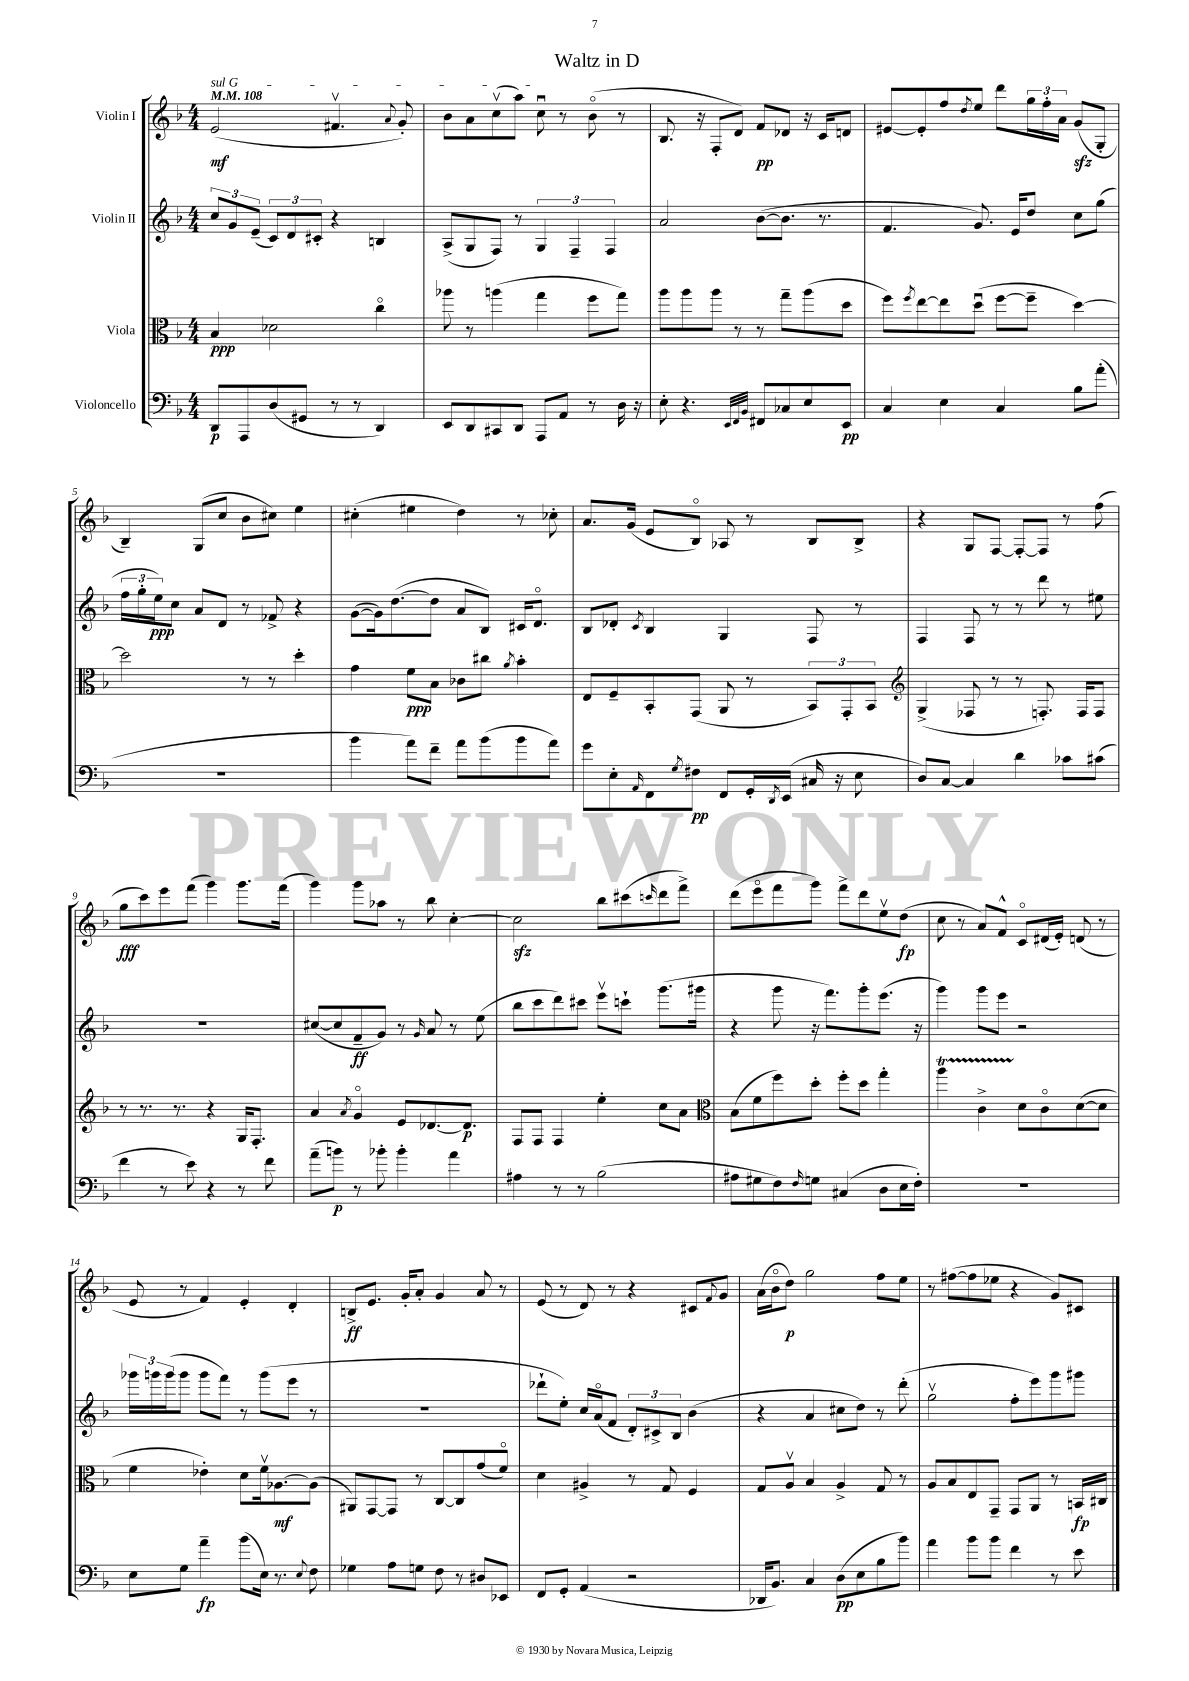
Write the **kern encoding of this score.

**kern	**kern	**kern	**kern
*staff4	*staff3	*staff2	*staff1
*clefF4	*clefC3	*clefG2	*clefG2
*k[b-]	*k[b-]	*k[b-]	*k[b-]
*M4/4	*M4/4	*M4/4	*M4/4
*MM108	*MM108	*MM108	*MM108
8DD	4B-	12cc	(2e
.	.	12g	.
8AAA	.	.	.
.	.	(12e~	.
(8D	2d-	12c)	.
.	.	12d	.
8GG#	.	.	.
.	.	12c#'	.
8r	.	4r	4.f#v
8r	.	.	.
4DD)	4cco	4B	.
.	.	.	8qqa
.	.	.	8g')
=	=	=	=
8EE	8aa-	(8A^	8b-
8DD	8r	8G	8a
8CC#	(4aa	8F)	(8ccv
8DD	.	8r	8aa)
8AAA	4gg	6G	8ccu
8AA	.	.	8r
.	.	6F~	.
8r	8ff	.	(8b-o
.	.	6F	.
16D	8gg)	.	8r
16r	.	.	.
=	=	=	=
8E'	8aa	2a	8.B-
4.r	8aa	.	.
.	.	.	16r
.	8aa	.	8F'
.	8r	.	8d)
32qqEE	.	.	.
32qqFF	.	.	.
32qqBB-	.	.	.
8FF#	8r	([8b-	8f
8C-	8gg~	8.b-]	8d-
8E	(8aa	.	16r
.	.	8.r	16c
8EE	8dd	.	8d
=	=	=	=
4C	8ff)	4.f	[8e#
.	8qff	.	.
.	[8ee	.	8e#']
4E	8ee]	.	8ff
.	.	.	8qdd
.	(8ddu	8.g)	8ee
4C	[8ff	.	8ddd
.	.	16e	.
.	8ff~]	8dd	24gg
.	.	.	24ff'
.	.	.	24a
8B-	[4dd)	8cc	(8g
(8a'	.	(8gg	8G'
=	=	=	=
1r	2dd]	24ff	4B-~)
.	.	24gg'	.
.	.	24ee)	.
.	.	8cc	.
.	.	8a	(8G
.	.	8d	8cc
.	8r	8r	8b-
.	8r	8f-^	8cc#)
.	4dd'	4r	4ee
=	=	=	=
4b-	4g	([8g	(4cc#'
.	.	16g])	.
.	.	([8.dd	.
8a)	8f	.	4ee#
8f~	8B-	8dd]	.
8a	8c-	8a	4dd)
(8b-	8cc#	8B-)	.
.	8qa	.	.
8b-	4b-'	16c#	8r
.	.	8.do	.
8a)	.	.	8cc-'
=	=	=	=
8g	8E	8B-	8.a
8E'	8F~	8d-'	.
.	.	.	(16g
16qqAA	.	8qc	.
8FF	8BB-'	4B-	8e
8qG	.	.	.
8F#	(8GG	.	8B-o)
8FF	8AA	4G	8A-
16GG'	8r	.	8r
8qDD	.	.	.
(16EE	.	.	.
16C#	12BB-)	8F	8B-
16r	.	.	.
.	12GG'	.	.
8E	.	8r	8B-^
.	12BB-	.	.
=	=	=	=
*	*clefG2	*	*
8D)	(4G^	4F	4r
[8C	.	.	.
4C]	8F-	8F	8G
.	8r	8r	[8F
4d	8r	8r	8F'_
.	8.F')	8ddd	8F]
8c-	.	8r	8r
.	16F	.	.
(8c#	8F	8ee#	(8ff
=	=	=	=
4f	8r	1r	8gg
.	8.r	.	8ccc)
8r	.	.	8eee
.	8.r	.	.
8e)	.	.	(8fff
4r	4r	.	4ggg)
8r	16G	.	8.ggg
.	8.F'	.	.
8f	.	.	.
.	.	.	(16fff
=	=	=	=
(8a~	4a	([8cc#	4ggg)
8b)	.	8cc#]	.
.	8qa	.	.
8r	4go	8f~	8ggg
8b-'	.	8g)	8aa-
4b-'	8e	8r	8r
.	.	16qqg	.
.	[8.d-	8a	8bb-
4a	.	8r	[4cc'
.	8.d-]	.	.
.	.	(8ee	.
=	=	=	=
4A#	8F	8bb-	2cc]
.	8F	8ccc	.
8r	4F	8ddd)	.
8r	.	8ccc#	.
(2B-	4ee'	8eeev	8bb-
.	.	8ccc`	(8ccc#
.	.	.	16qqccc
.	8cc	(8.ggg	8ddd
.	8a	.	8fff^)
.	.	16ggg#	.
=	=	=	=
*	*clefC3	*	*
8A#	(8B-	4r	(8ddd
8G#	8f	.	8eeeo
8F)	8ff)	8ggg	8fff
16qqF	.	.	.
8G	8dd'	16r	8ggg)
.	.	8.fff)	.
(4C#	8ff'	.	8fff^
.	8dd	8ggg'	8ddd
8D	4gg'	(8.eee	8eev
16E	.	.	(8dd
16F')	.	16r	.
=	=	=	=
1r	4aa	4ggg)	8cc
.	.	.	8r
.	4c^	8ggg	8a)
.	.	8eee	8f^^
.	8d	2r	8co
.	8co	.	(16d#
.	.	.	16e')
.	([8d	.	(8d
.	8d]	.	8r
=	=	=	=
8E	4f	24ggg-	8e
.	.	24ggg	.
.	.	(24ggg	.
8G	.	8ggg	8r
4a~	4e-')	8ggg	4f)
.	.	8fff)	.
(8b-	8d	8r	4e'
16E)	16fv	(8ggg	.
8.r	[8.A-	.	.
.	.	8eee	4d'
8qqE	.	.	.
8F	(8A-]	8r	.
=	=	=	=
4G-	8AA#)	1r	8B^
.	[8GG	.	8.e
8A	8GG]	.	.
.	.	.	16g'
8G	8r	.	8a'
8F	[8C	.	4g
8r	8C]	.	.
8D#	(8g	.	8a
8EE-	8fo)	.	8r
=	=	=	=
8FF	4d	8ddd-`	(8e
8GG'	.	8ee')	8r
(4AA	4A#^	16cc	8d)
.	.	(16ao	.
.	.	8f	8r
2r	8r	12d')	4r
.	.	12c#^	.
.	8G	.	.
.	.	12B-	.
.	4F	(4b-	8c#
.	.	.	8qqf
.	.	.	8g
=	=	=	=
16DD-	8G	4r	(16a
8.BB-)	.	.	16b-o
.	8Av	.	8dd)
4C	4B-	4a	2gg
(8D	4A^	8cc#	.
8E	.	8dd)	.
8B-	8G	8r	8ff
8b-)	8r	(8ddd'	8ee
=	=	=	=
4a	8A	2ggv	8r
.	8B-	.	([8ff#
8b-	8E	.	8ff#]
8b-	8GG~	.	8ee-
4f	8GG	8ff'	4r
.	8AA	8eee)	.
8r	8r	8ggg	8g)
8e	16BB	8ggg#	8c#
.	16C#	.	.
==	==	==	==
*-	*-	*-	*-
